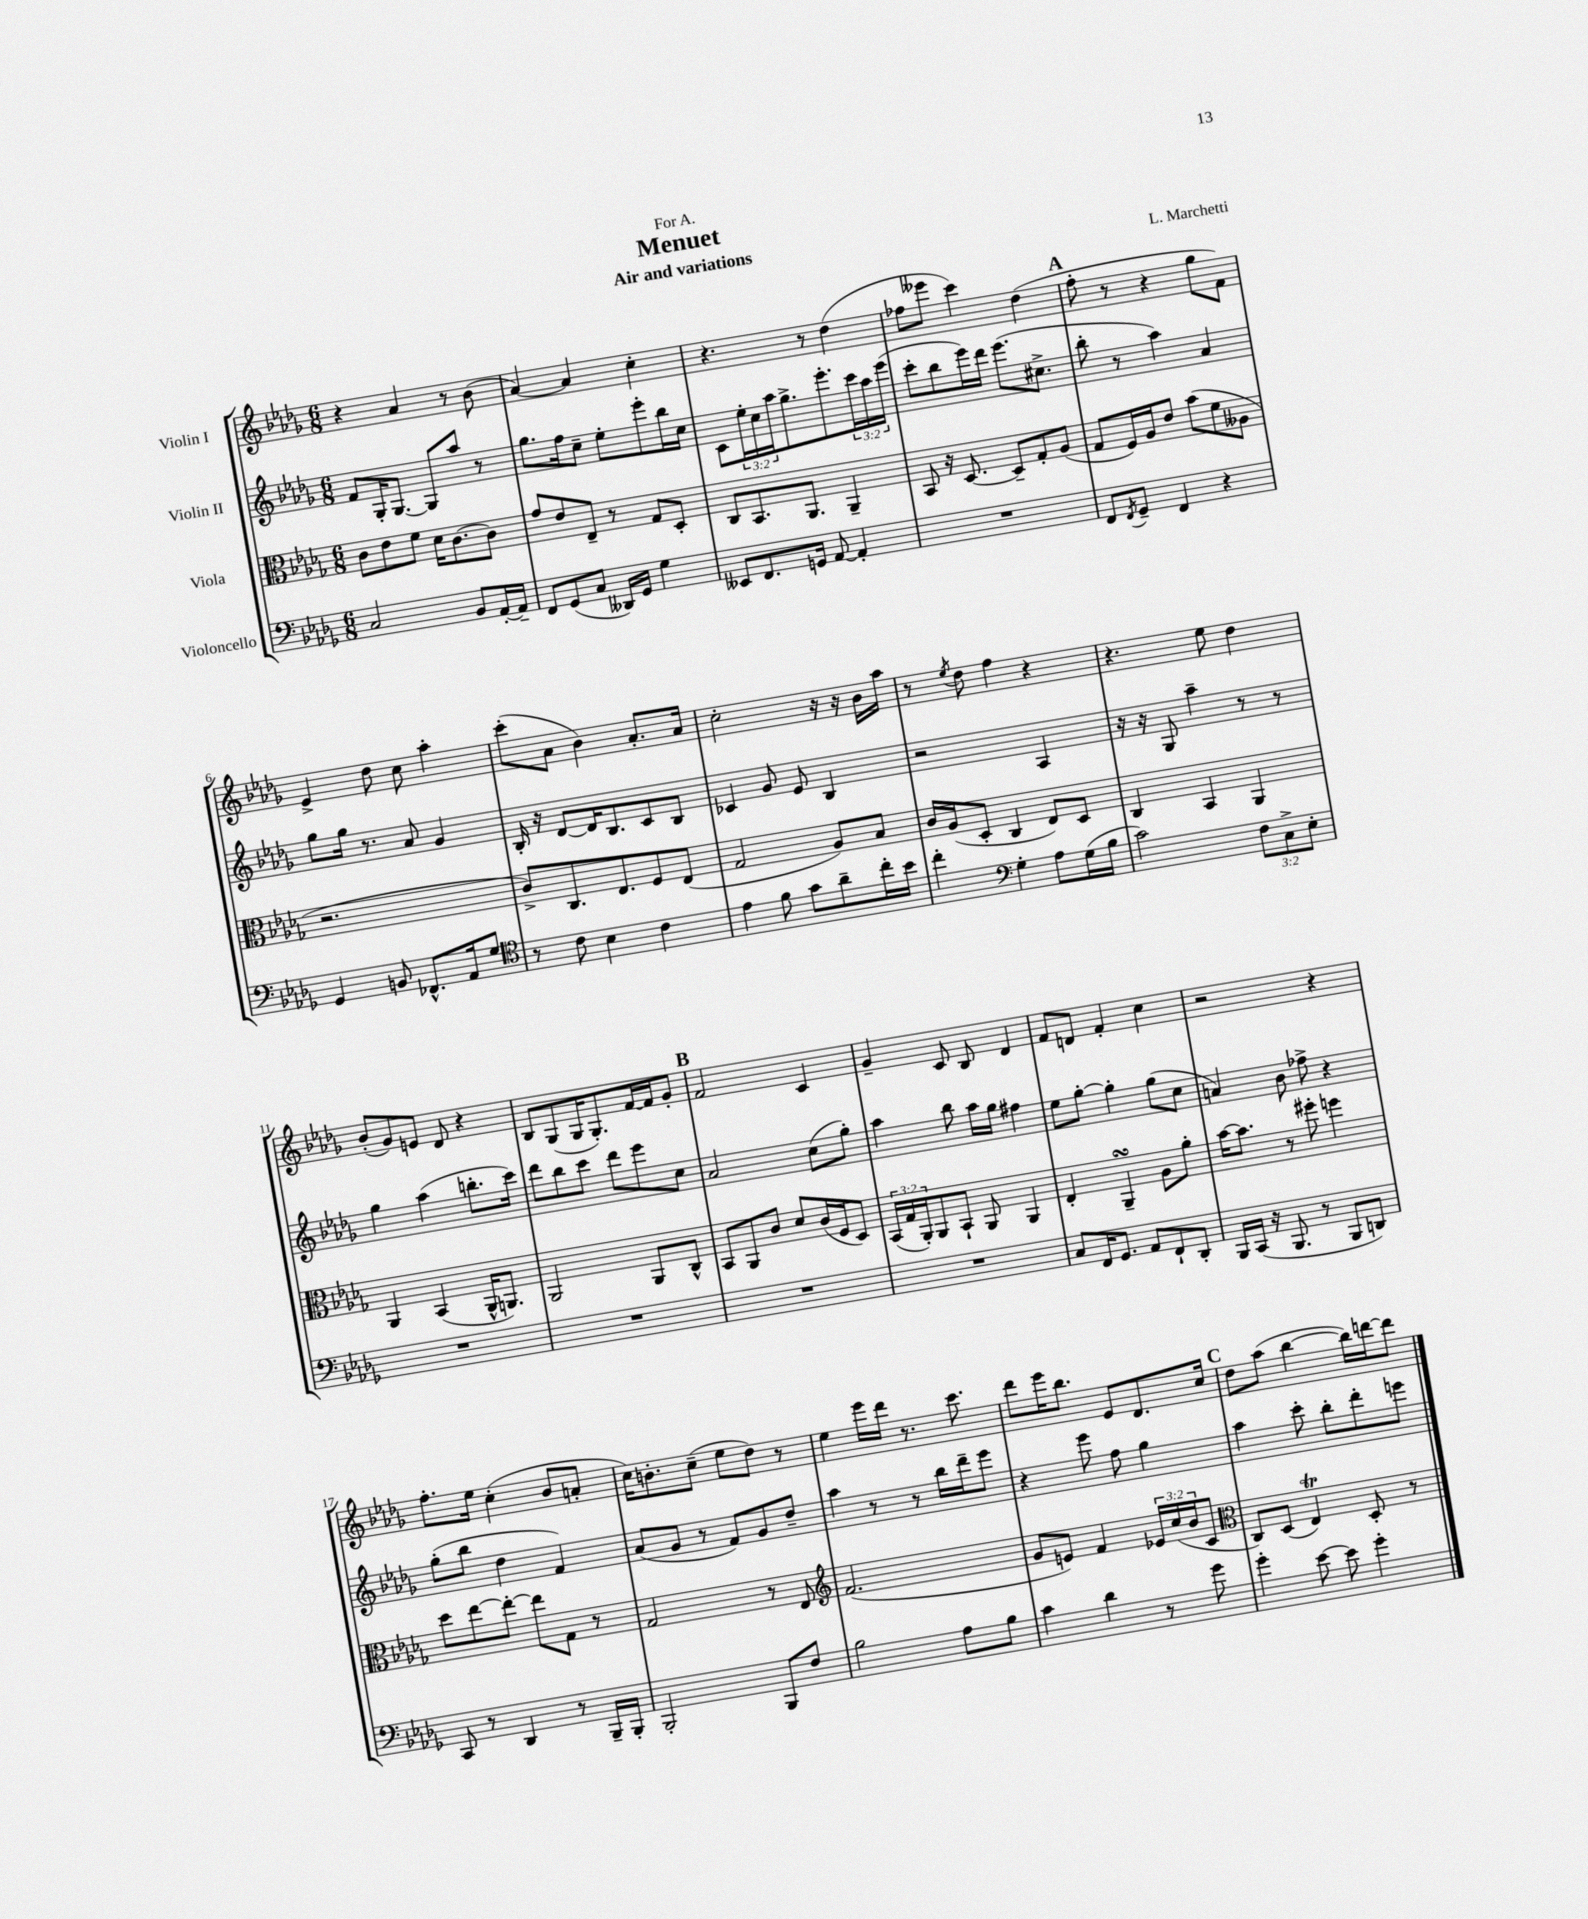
\header { title = "Menuet" composer = "L. Marchetti" subtitle = "Air and variations" dedication = "For A." }
<<
\new StaffGroup <<
\new Staff = "s0" \with { instrumentName = "Violin I" } {
    \clef treble \key des \major \numericTimeSignature \time 6/8
    r4 aes'4 r8 bes'8( |
    aes'4~) aes'4 c''4-. |
    r4. r8 des''4( |
    fes''8 eeses'''8 c'''4) des''4( |
    \mark \markup { \bold "A" } f''8-. r8 r4 ges''8 f'8) |
    ees'4-> des''8 c''8 aes''4-. |
    c'''8-.( aes'8 bes'4) aes'8.-. aes'16 |
    c''2-. r16 r16 bes'16 aes''16 |
    r8 \acciaccatura { ees''8 } des''8 f''4 r4 |
    r4. ees''8 des''4 |
    bes'8-.( ges'8) e'8 des'8 r4 |
    bes8 ges8( ges16 ges8.-.) f'16~ f'16 ges'8-. |
    \mark \markup { \bold "B" } f'2 c'4 |
    ges'4-- c'8 bes8 des'4 |
    f'8 d'8 f'4-. c''4 |
    r2 r4 |
    f''8.-. ees''16 c''4-.( bes'8 a'8-. |
    c''16) b'8.-. c''8--( ees''8 des''8) r8 |
    ees''4 ees'''16 des'''16 r8. c'''8. |
    des'''8 ees'''16 bes''8. ees'8 des'8. c''16 |
    \mark \markup { \bold "C" } des''8 aes''8( bes''4~ bes''16) d'''16~ d'''8 \bar "|." |
}
\new Staff = "s1" \with { instrumentName = "Violin II" } {
    \clef treble \key des \major \numericTimeSignature \time 6/8 \override Staff.TupletNumber.text = #tuplet-number::calc-fraction-text
    f'8 ges16-. ges8.~ ges8 aes''8 r8 |
    ges''8. f''16 c''8-- ees''8-. ees'''8-. bes''16 c''16 |
    c'8 \tuplet 3/2 { ees''16-. c''16 aes''16 } ges''8.-> ees'''8.-. \tuplet 3/2 { c'''16 aes''16 ees'''16( } |
    c'''8-. bes''8 ees'''16) des'''16 ees'''8.( cis''8.-> |
    \mark \markup { \bold "A" } bes''8-. r8 aes''4) aes'4 |
    ges''8 ges''16 r8. aes'8 ges'4 |
    bes16-. r16 des'8~ des'16 bes8. c'8 bes8 |
    ces'4 ges'8 ees'8 bes4 |
    r2 aes4 |
    r16 r16 ges8 aes''4-- r8 r8 |
    ges''4 aes''4( b''8.-. c'''16) |
    des'''8 bes''8 c'''8 des'''8 ees'''8 c''8 |
    \mark \markup { \bold "B" } aes'2 c''8( ges''8-.) |
    aes''4 bes''8 aes''16 ges''16 fis''4 |
    ees''8 ges''8~-. ges''4-. ges''8( c''8 |
    a'4) bes'8 fes''8-> r4 |
    ges''8-.( bes''8 des''4 f'4) |
    aes'8( ges'8 r8 f'8) ges'8 des''8-- |
    aes''4 r8 r8 bes''16 des'''16-- ees'''8 |
    r4 ees'''8 f''8 ges''4 |
    \mark \markup { \bold "C" } aes''4 c'''8-. bes''8-. des'''8-. e'''8 \bar "|." |
}
\new Staff = "s2" \with { instrumentName = "Viola" } {
    \clef alto \key des \major \numericTimeSignature \time 6/8 \override Staff.TupletNumber.text = #tuplet-number::calc-fraction-text
    c'8 ees'8 f'8 des'16 c'8.~ c'8 |
    ges'8 ees'8 ees8-- r8 ges8 des8-. |
    c8 bes,8. aes,8. aes,4-- |
    bes,8 r16 des8.~ des8-- ges8-. aes8( |
    \mark \markup { \bold "A" } ges8 f16) aes16 ees'8 bes'8( f'8 aeses8 |
    r2. |
    c'8->) c8. ees8. f8 ees8( |
    ges2 aes8) bes8 |
    c'16 aes16( des8-. c4 ees8) des8 |
    c4 bes,4 aes,4 |
    aes,4 bes,4( aes,16-^ a,8.) |
    aes,2 aes,8 c8-^ |
    \mark \markup { \bold "B" } bes,8 aes,8 c'8 des'8 c'16( f16 des8) |
    \tuplet 3/2 { bes,16( ges16 aes,16-.) } aes,8 bes,8-! aes,8 aes,4 |
    ees4-. aes,4--\turn aes8 aes'8-. |
    bes'16~ bes'8. r8 fis''8-. f''4 |
    des''8 ees''8~ ees''8~-. ees''8 ges8 r8 |
    ges2 r8 ees8 |
    \clef treble f'2.( |
    ges'8 e'8) f'4 \tuplet 3/2 { ees'16 c''16( bes'16 } c'8 |
    \mark \markup { \bold "C" } \clef alto c8) des8( ees4\trill) des8-. r8 \bar "|." |
}
\new Staff = "s3" \with { instrumentName = "Violoncello" } {
    \clef bass \key des \major \numericTimeSignature \time 6/8 \override Staff.TupletNumber.text = #tuplet-number::calc-fraction-text
    c2 bes,8 aes,16~-. aes,16-- |
    f,8 ges,8( c8 deses,16) ges,16 ges4 |
    eeses,8 f,8. g,16 aes,8~ aes,4-. |
    R2. |
    \mark \markup { \bold "A" } f,8 \acciaccatura { f,8 } ges,8-- f,4 r4 |
    ges,4 b,8 fes,8.-^ aes,16 ges8 |
    \clef tenor r8 c'8 bes4 c'4 |
    ees'4 f'8 ges'8 aes'8-- c''16-. bes'16 |
    c''4-. \clef bass ges4-. aes8 ges16( bes16 |
    c'2) \tuplet 3/2 { f8 c8-> ees8-. } |
    R2. |
    R2. |
    \mark \markup { \bold "B" } R2. |
    R2. |
    c8 f,16 ges,8. aes,8 f,8-! des,8-. |
    bes,,16 c,16( r16 bes,,8. r8 bes,,8 d,8) |
    c,8 r8 des,4 r8 bes,,16-- bes,,16-. |
    bes,,2-. bes,,8 f8 |
    bes2 aes8 bes8 |
    c'4 des'4 r8 ges'8 |
    \mark \markup { \bold "C" } ges'4-. ees'8~ ees'8 ges'4-. \bar "|." |
}
>>
>>
